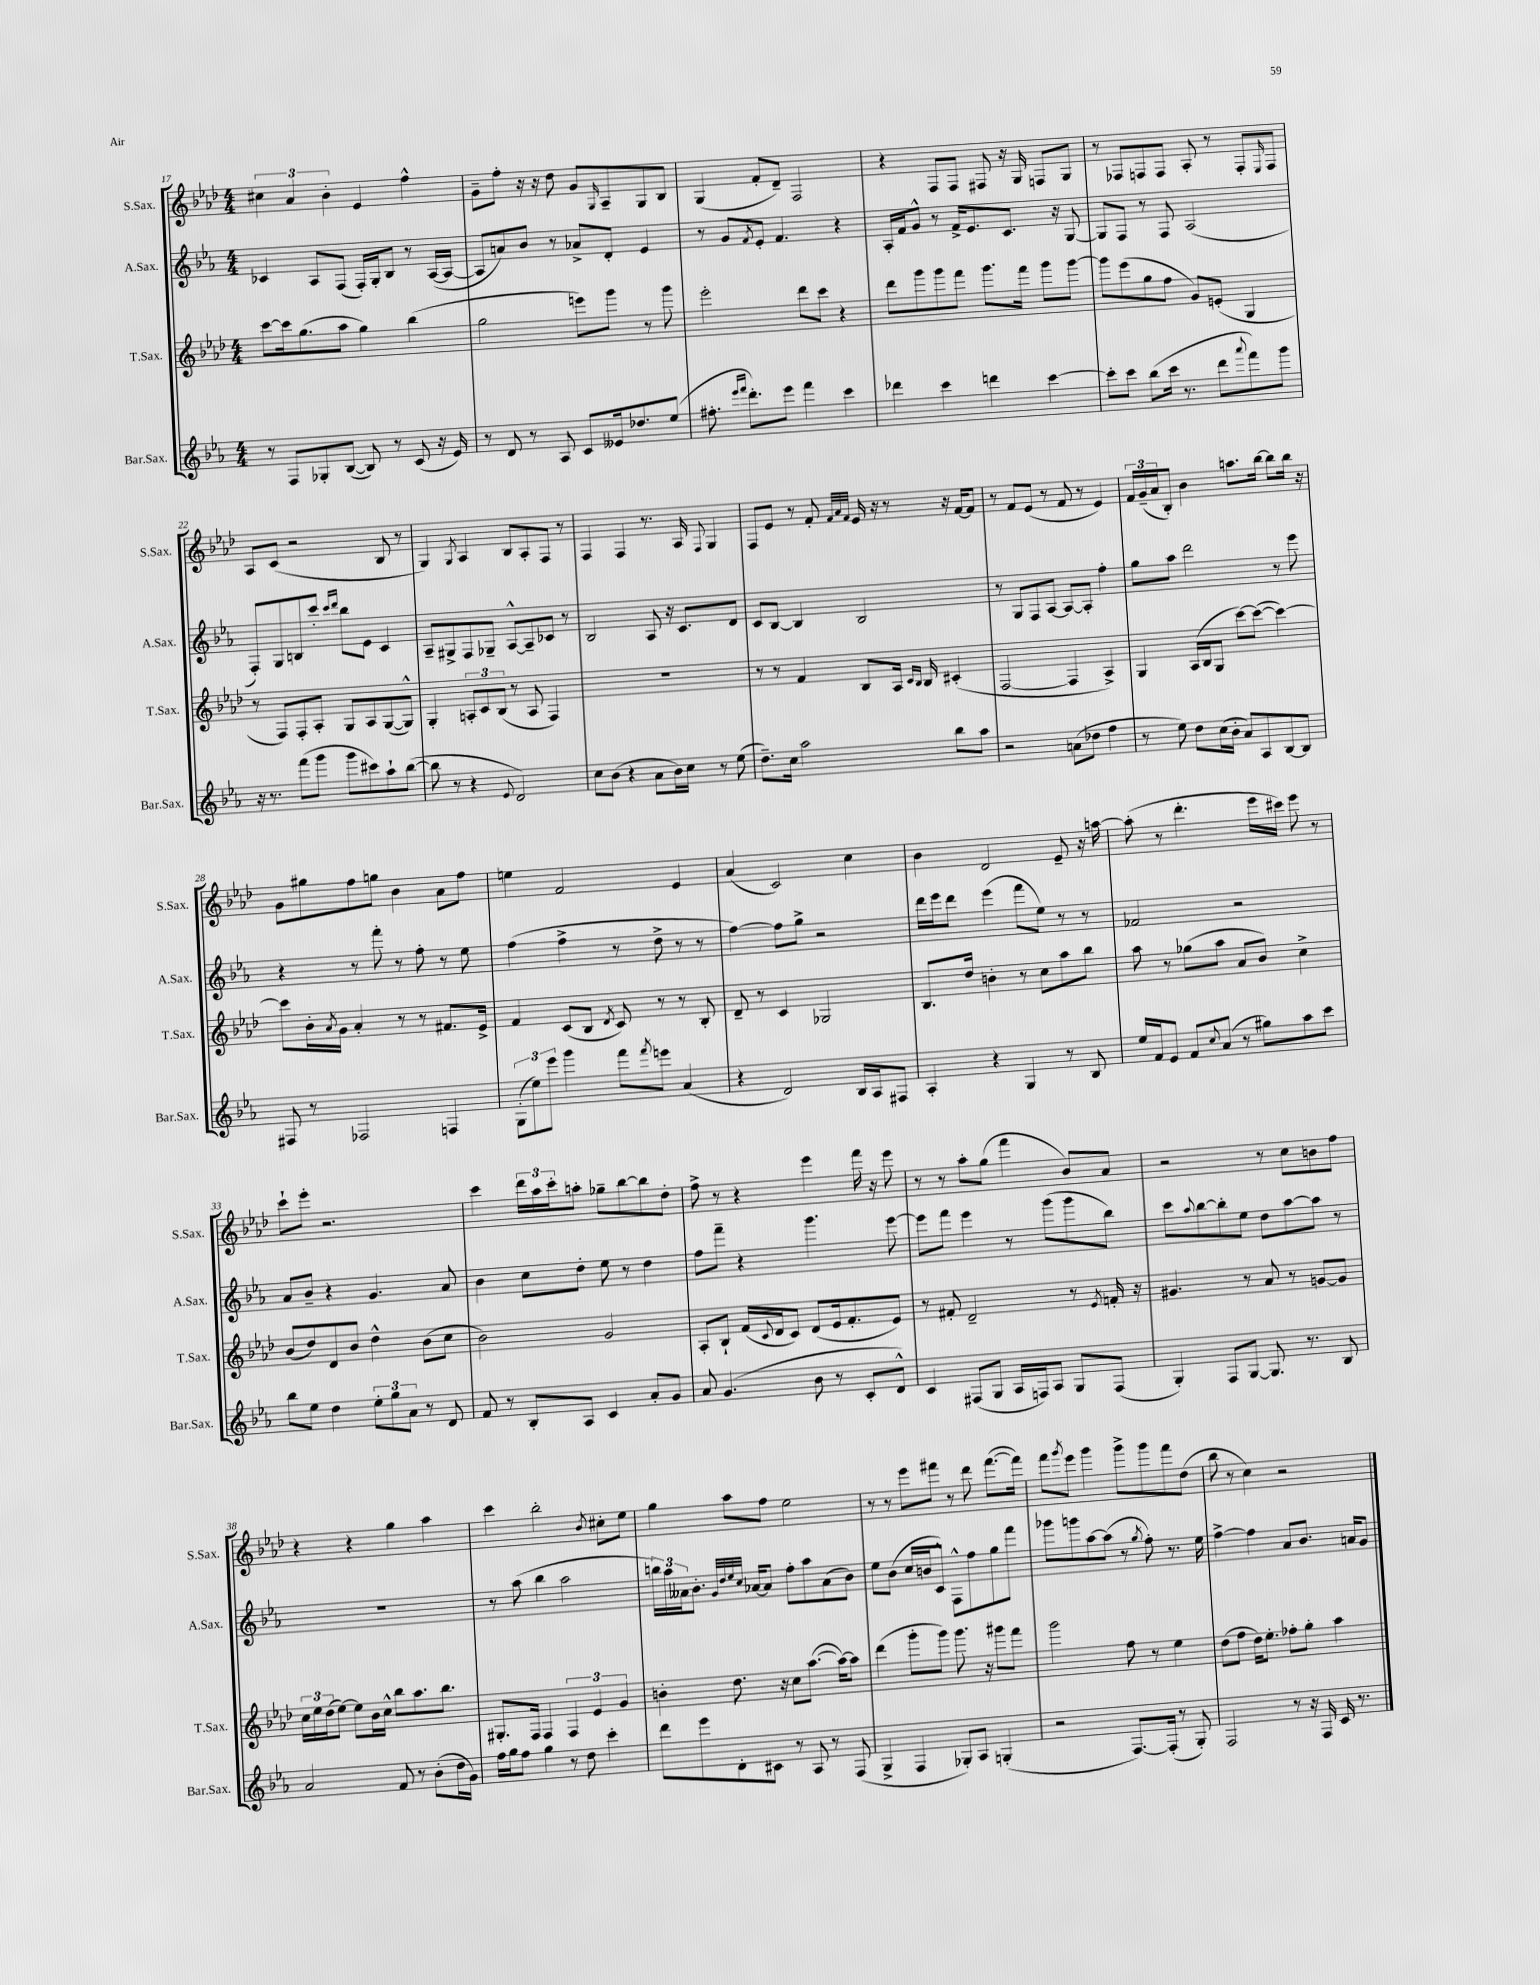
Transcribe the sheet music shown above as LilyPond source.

<<
\new StaffGroup <<
\new Staff = "s0" \with { instrumentName = "S.Sax." shortInstrumentName = "S.Sax." } {
    \clef treble \key aes \major \numericTimeSignature \time 4/4
    \tuplet 3/2 { cis''4 aes'4 bes'4-. } ees'4 f''4-^ |
    g'8-- f''8-. r16 r16 des''8 g'8 \grace { g16 } aes8-- g8 bes8 |
    g4( f'8-. des'8--) f2 |
    r4 f8 f8 fis8 r16 g16 f8 g8 |
    r8 fes8 f8 f8 aes8-. r8 f8-. \grace { ees16 } f8 |
    aes8 c'8( r2 bes8 r8 |
    g4) \acciaccatura { g8 } aes4 bes8 aes8-. f8 r8 |
    f4 f4 r8. aes16 \appoggiatura { f8 } g4 |
    f8 ees'8 r8 f'8-. \grace { f'32 aes'32 f'32 } ees'16 r16 r8 r16 f'16~ f'8 |
    r8 f'8 ees'8( r8 f'8 r8 ees'4) |
    \tuplet 3/2 { f'16 g'16--( aes'16 } bes8-.) bes'4 a''8. bes''16~ bes''8 bes''16 r16 |
    g'8 gis''8 f''8 g''8 bes'4 aes'8 f''8 |
    e''4 f'2 ees'4 |
    aes'4( c'2) c''4 |
    bes'4 des'2 ees'8-- r16 a''16~ |
    a''8-.( r8 des'''4.-. ees'''16 cis'''16) ees'''8 r8 |
    c'''8-! ees'''8-. r2. |
    c'''4 \tuplet 3/2 { des'''16 aes''16 c'''16-. } a''8-. ges''8-- bes''8~ bes''8 des''8-. |
    f''8-> r8 r4 ees'''4 f'''16 r16 ees'''8 |
    r8 r8 aes''8-. g''8( f'''4 bes'8) aes'8 |
    r2 r8 c''8 b'8 f''8 |
    r4 r4 g''4 aes''4 |
    c'''4 bes''2-. \acciaccatura { bes'8 } cis''8-. ees''8 |
    g''4 aes''8 f''8 ees''2 |
    r8 r8 ees'''8 fis'''8 r8 des'''8 fis'''8.~( fis'''16) |
    f'''8 \acciaccatura { g'''8 } ees'''8 g'''4 g'''8-> g'''8 f'''8 des''8( |
    bes''8 r8 c''4) r2 \bar "|." |
}
\new Staff = "s1" \with { instrumentName = "A.Sax." shortInstrumentName = "A.Sax." } {
    \clef treble \key ees \major \numericTimeSignature \time 4/4
    ces'4 aes8 f8( f16-.) g16-. bes8 r8 aes16~( aes16~ |
    aes8 a'8) bes'8 r8 aes'8-> d'8-. ees'4 |
    r8 g'8 \acciaccatura { f'8 } ees'8-. f'4. r4 |
    aes16-. f'16 g'8-^ r8 f'16-> ees'8. c'8. r16 g8~ |
    g8 f8 r8 f8 aes2( |
    f8-.) g8 b8 c'''8-. \grace { c'''16 d'''16 } bes''8 ees'8 c'4 |
    aes8-- gis8-> f8 ges8-- aes8~-^ aes8-- ces'8 r8 |
    bes2 aes8 r16 c'8. d'8 |
    c'8 bes8~ bes4 bes2 |
    r8 g8 f8 aes8~ aes8~ aes8-. f''4-. |
    g''8 aes''8 d'''2 r8 ees'''8 |
    r4 r8 f'''8-. r8 f''8-. r8 ees''8 |
    f''4( f''4-> r8 d''8-> r8 r8 |
    f''4~) f''8 g''8-> r2 |
    d'''16 ees'''16 d'''8 ees'''4( f'''8 ees''8) r8 r8 |
    fes'2 r2 |
    aes'8 bes'8-- r4 g'4. aes'8 |
    bes'4 c''8 d''8-. ees''8 r8 d''4 |
    f''8 f'''8-- r4 g'''4. ees'''8~ |
    ees'''8 f'''8 ees'''4 r8 g'''8( g'''8 bes''8) |
    c'''8 \appoggiatura { aes''8 } bes''8~ bes''8-. ees''8 d''8 aes''8~ aes''8 r8 |
    R1 |
    r8 aes''8( bes''4 aes''2 |
    \tuplet 3/2 { b''16) aes''16 aeses'16 } bes'8.-. \grace { g'32 d''32 ees''32 c''32 } aes'16~ aes'8 f''8-. aes''8 aes'8( bes'8) |
    ees''8 bes'8( c''16 b'16 c'8-^) f8-^ f''8 g''8 f'''8 |
    ges'''8 g'''8 aes''8~ aes''8( r8 \acciaccatura { g''8 } f''8-.) r8. ees''16 |
    f''4~-> f''4 aes'8 bes'8. a'16 g'8 \bar "|." |
}
\new Staff = "s2" \with { instrumentName = "T.Sax." shortInstrumentName = "T.Sax." } {
    \clef treble \key aes \major \numericTimeSignature \time 4/4
    c'''8~ c'''16 g''8.( aes''8 g''4) bes''4( |
    g''2 e'''8) g'''8 r8 g'''8 |
    ees'''2-. des'''8 c'''8 r4 |
    des'''8 g'''8 g'''8 f'''8 g'''8. f'''16 g'''8 g'''8~ |
    g'''8 ees'''8( g''8 f''8 g'8) e'8-.( g4 |
    r8 f8) f8-. aes8-. g8 aes8 g8~( g8-^) |
    g4-. \tuplet 3/2 { a8-. c'8 bes8( } r8 a8 f4) |
    R1 |
    r8 r8 f'4 bes8 aes16 \grace { c'16 bes16 } bes16 cis'4-.( |
    f2~ f4 aes4->) |
    g4 aes16( bes16 g8 c'''8~) c'''8~( c'''4~) |
    c'''8 bes'16-. \acciaccatura { aes'8 } g'16 aes'4-. r8 r8 fis'8. ees'16-> |
    f'4 c'8( bes8 \acciaccatura { des'8 } c'8) r8 r8 bes8-. |
    des'8-- r8 c'4 ges2 |
    bes8. des''16 b'4-. r8 c''8 aes''8 bes''8 |
    aes''8 r8 ges''8( aes''8 aes'8 bes'8) c''4-> |
    bes'8( des''8) des'8 bes'8 des''4-^ bes'8( c''8 |
    bes'2) g'2 |
    aes8-. bes8-! f'16( \appoggiatura { c'8 } des'16 c'8) des'8( ees'16 f'8.-. ees'8) |
    r8 fis'8-. des'2-- r8 \acciaccatura { ees'8 } f'16-. r16 |
    gis'4. r8 aes'8 r8 g'8~ g'8 |
    \tuplet 3/2 { c''16 ees''16 des''16( } ees''8~) ees''8 bes'16 c''16-^ bes''8 aes''8. bes''8. |
    gis8.-. f16 f4 \tuplet 3/2 { f4 ees'4 g'4 } |
    b'4-. des''8. r16 c''8 aes''8.~( aes''16~) aes''8 |
    des'''4( g'''8-. g'''8) g'''8. r16 gis'''8 f'''8 |
    g'''2 f''8 r8 ees''4 |
    des''8( f''8 des''16) ees''8.-. fes''8-. g''8-. aes''4 \bar "|." |
}
\new Staff = "s3" \with { instrumentName = "Bar.Sax." shortInstrumentName = "Bar.Sax." } {
    \clef treble \key ees \major \numericTimeSignature \time 4/4
    r8 f8 ges8-. bes8~( bes8) r8 c'8( r16 ees'16) |
    r8 d'8 r8 aes8 c'8 eeses'16 des''8. ees''8( |
    fis''8.-. \grace { ees'''16 f'''16 } d'''8.-.) ees'''8 f'''4 c'''4 |
    des'''4 c'''4 d'''4 c'''4~ |
    c'''8-. c'''8 bes''8( c'''16 r8. d'''8 \appoggiatura { aes'''8 } f'''8) g'''8 |
    r16 r8. f'''8( g'''8 g'''8 cis'''8) aes''8-! bes''8~( |
    bes''8 r8 r4 \appoggiatura { ees'8 } d'2) |
    c''8 bes'8( r4 aes'8 bes'16) c''16 r8 ees''8( |
    d''8.--) c''16 aes''2 bes''8 aes''8 |
    r2 a'8( des''8 f''4 |
    r8 ees''8) d''8 c''16( bes'16-. aes'8) aes8 bes8~ bes8 |
    fis8 r8 fes2 f4 |
    \tuplet 3/2 { g8-.( ees''8) ees'''8 } g'''4 f'''8 \acciaccatura { f'''8 } e'''8 aes'4( |
    r4 d'2) bes16 aes16 fis8 |
    aes4-. r4 g4 r8 bes8 |
    ees''16 f'16 ees'8 f'8 \appoggiatura { c''8 } aes'8( r8 gis''8) aes''8 c'''8 |
    bes''8 ees''8 d''4 \tuplet 3/2 { ees''8-. g''8 aes'8 } r8 d'8 |
    f'8 r8 bes8-. aes8 c'4 aes'8-. g'8 |
    aes'8 g'4.( bes'8 r8 c'8-. d'8-^) |
    c'4 fis8( g8 aes16 f16) aes8 g8 f8( |
    g4-.) f8 g8~ g8. r8. bes8 |
    aes'2 f'8 r8 bes'8-.( d''16 g'16) |
    f''16 g''16 f''8 g''4 r8 d''8 c'''4-. |
    d'''8 ees'''8 d'8-. cis'8 r8 aes8 r8 f8( |
    g4-> f4 ges8-.) aes8 g4-.( |
    r2 f8.~) f16-.( r8 g8-.) |
    f2 r8 r16 f16 c'16 r8. \bar "|." |
}
>>
>>
\layout { \context { \Score currentBarNumber = #17 } }
